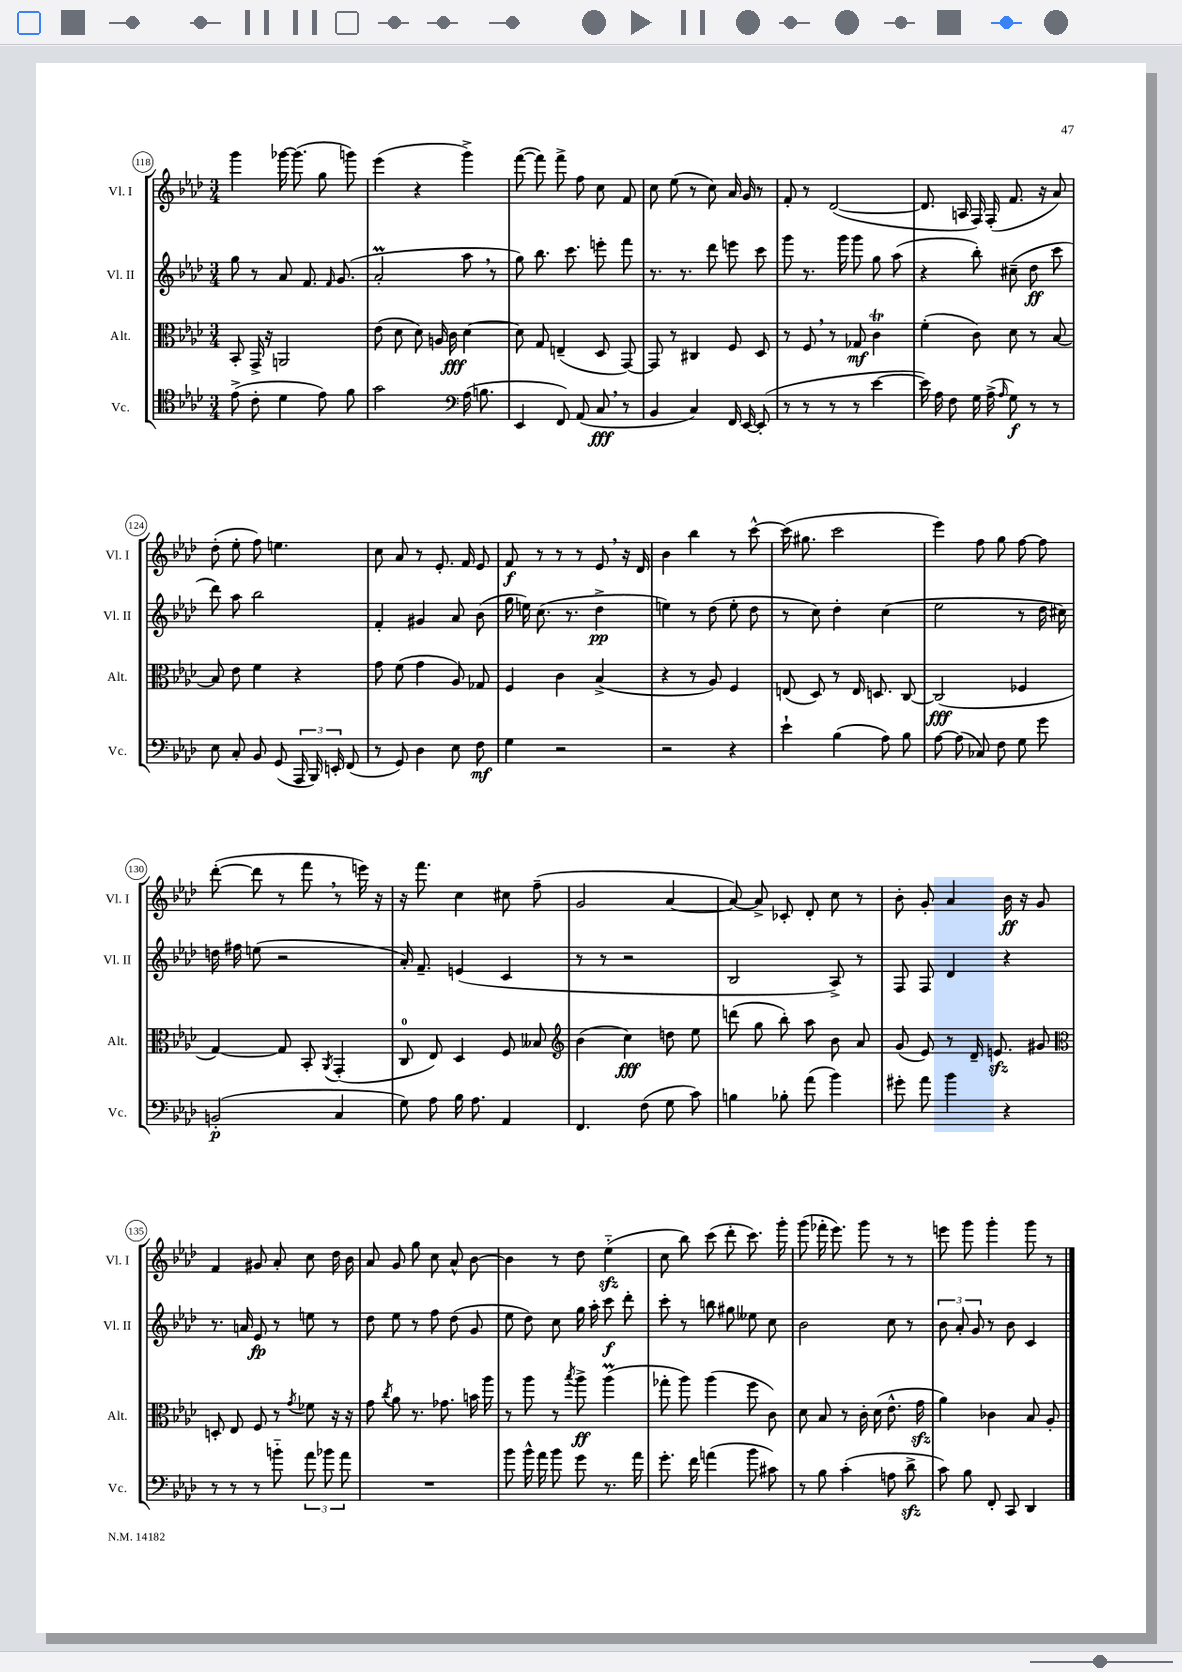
<<
\new StaffGroup <<
\new Staff = "s0" \with { instrumentName = "Vl. I" shortInstrumentName = "Vl. I" } {
    \clef treble \key aes \major \numericTimeSignature \time 3/4
    \autoBeamOff g'''4 ges'''16~ ges'''8.( g''8 g'''8) |
    ees'''4( r4 g'''4->) |
    f'''8~( f'''8) f'''8-> f''8 c''8 f'8 |
    c''8 ees''8( r8 c''8) aes'16 g'16 r8 |
    f'8-. r8 des'2~( |
    des'8. a16 f16) f16-.( f'8. r16 aes'8) |
    des''8-.( ees''8-. f''8) e''4. |
    c''8 aes'8 r8 ees'8.-. f'16 ees'8 |
    f'8\f r8 r8 r8 ees'8 \breathe r16 des'16 |
    bes'4 bes''4 r8 c'''8~-^ |
    c'''16( gis''8. c'''2 |
    ees'''4) f''8 g''8 f''8~ f''8 |
    des'''8~-.( des'''8 r8 f'''8 \breathe r8 e'''16) r16 |
    r16 f'''8. c''4 cis''8 f''8--( |
    g'2 aes'4~ |
    aes'8~) aes'8-> ces'8-. des'8-. c''8 r8 |
    bes'8-. g'8-. aes'4 bes'16\ff r16 g'8 |
    f'4 gis'8 aes'8-. c''8 des''16 bes'16 |
    aes'8 g'8 g''8 c''8 aes'8-^ bes'8~ |
    bes'4 r8 des''8 ees''4-_\sfz( |
    c''8 bes''8) c'''8( des'''8-. c'''8.) g'''16-. |
    g'''8( fes'''16-. ees'''8.) g'''8 r8 r8 |
    e'''8 g'''8 g'''4-. g'''8 r8 \bar "|." |
}
\new Staff = "s1" \with { instrumentName = "Vl. II" shortInstrumentName = "Vl. II" } {
    \clef treble \key aes \major \numericTimeSignature \time 3/4
    \autoBeamOff g''8 r8 aes'8 f'8. \grace { f'16 } g'8.( |
    aes'2-.\prall aes''8 \breathe r8 |
    g''8) bes''8. c'''8. e'''8-. f'''8 |
    r8. r8. des'''8 e'''8 c'''8 |
    g'''8 r8. g'''16 g'''8 g''8 aes''8( |
    r4 bes''8-.) cis''8--( des''8\ff c'''8 |
    des'''8) aes''8 bes''2 |
    f'4-. gis'4 aes'8 bes'8( |
    g''16 e''16) c''8.( r8. des''4->\pp |
    e''4) r8 des''8( e''8-. des''8 |
    r8 c''8) des''4-. c''4( |
    ees''2 r8 des''16 cis''16) |
    d''16 fis''16 e''8( r2 |
    aes'16-.) f'8.-- e'4( c'4 |
    r8 r8 r2 |
    bes2 aes8->) r8 |
    f8 f8 des'4 r4 |
    r8. a'16 ees'8\fp r8 e''8 r8 |
    des''8 ees''8 r8 f''8 des''8( g'8 |
    ees''8 des''8) c''8 g''16 aes''16-. c'''8\f des'''8-. |
    c'''8-. r8 b''8 gis''8 eeses''8 c''8 |
    bes'2 c''8 r8 |
    \tuplet 3/2 { bes'8 aes'8-. g'8 } r8 bes'8 c'4 \bar "|." |
}
\new Staff = "s2" \with { instrumentName = "Alt." shortInstrumentName = "Alt." } {
    \clef alto \key aes \major \numericTimeSignature \time 3/4
    \autoBeamOff bes,8-. g,16-> r16 a,2 |
    ees'8( des'8 des'8) a16 c'16\fff des'4~ |
    des'8 g8 e4--( des8 g,8~) |
    g,8 r8 cis4 f8 des8 |
    r8 f8 \breathe r8 ges8\mf c'4\trill |
    f'4-.( c'8) des'8 r8 bes8~ |
    bes8 ees'8 f'4 r4 |
    g'8 f'8( g'4 aes8) ges8 |
    f4 c'4 bes4->( |
    r4 r8 aes8) f4 |
    e8( des8) r8 e16 d8. c8~ |
    c2\fff( fes4 |
    g4~) g8 bes,8-. \acciaccatura { aes,8 } g,4-.( |
    c8-0 ees8) des4 f8 beses8 |
    \clef treble bes'4( c''4\fff) d''8 ees''8 |
    d'''8( g''8 bes''8-.) aes''8 bes'8 aes'8 |
    g'8( ees'8) r8 des'16-- e'8.\sfz gis'8 |
    \clef alto d8-. ees8 f8 r8 \acciaccatura { g'8 } fes'8 r16 r16 |
    g'8 \acciaccatura { c''8 } aes'8 r8. ges'8. b'16 aes''16 |
    r8 aes''8 r8 \acciaccatura { bes''8 } aes''8->\ff aes''4\prall( |
    ges''8-. aes''8) aes''4( f''8 c'8) |
    des'8 bes8 r8 c'16-. des'16( ees'8.-^ g'16\sfz |
    aes'4) ces'4 bes8 aes8-. \bar "|." |
}
\new Staff = "s3" \with { instrumentName = "Vc." shortInstrumentName = "Vc." } {
    \clef tenor \key aes \major \numericTimeSignature \time 3/4
    \autoBeamOff ees'8->( c'8-. des'4 ees'8) f'8 |
    g'2 \clef bass aes16( b8. |
    ees,4 f,8) aes,8( c8\fff \breathe r8 |
    bes,4 c4) f,16 ees,16~ ees,8-.( |
    r8 r8 r8 r8 ees'4~ |
    ees'16) aes16 f8 g16 aes16->( \grace { aes16 } g8\f) r8 r8 |
    ees8 c8-. bes,8 g,8( \tuplet 3/2 { aes,,16 bes,,16) e,16-. } f,8( |
    r8 g,8) des4 ees8 f8\mf |
    g4 r2 |
    r2 r4 |
    ees'4-! bes4( aes8) bes8 |
    aes8~ aes8( ces8) f8 g8 g'8 |
    b,2-.\p( c4 |
    g8) aes8 bes16 aes8. aes,4 |
    f,4. f8( g8 c'8) |
    b4 bes8-. aes'8( bes'4) |
    gis'8-. aes'8 bes'4 r4 |
    r8 r8 r8 b'8-_ \tuplet 3/2 { aes'8 bes'8 aes'8 } |
    R2. |
    bes'8 bes'16-^ aes'16 bes'8 g'8 r8. aes'16 |
    g'8.-. f'16 a'4( bes'8 cis'8) |
    r8 bes8 c'4-.( a8 des'8->\sfz |
    c'8) bes8 f,8-. c,8 des,4 \bar "|." |
}
>>
>>
\layout { \context { \Score currentBarNumber = #118 \override BarNumber.stencil = #(make-stencil-circler 0.1 0.3 ly:text-interface::print) } }
